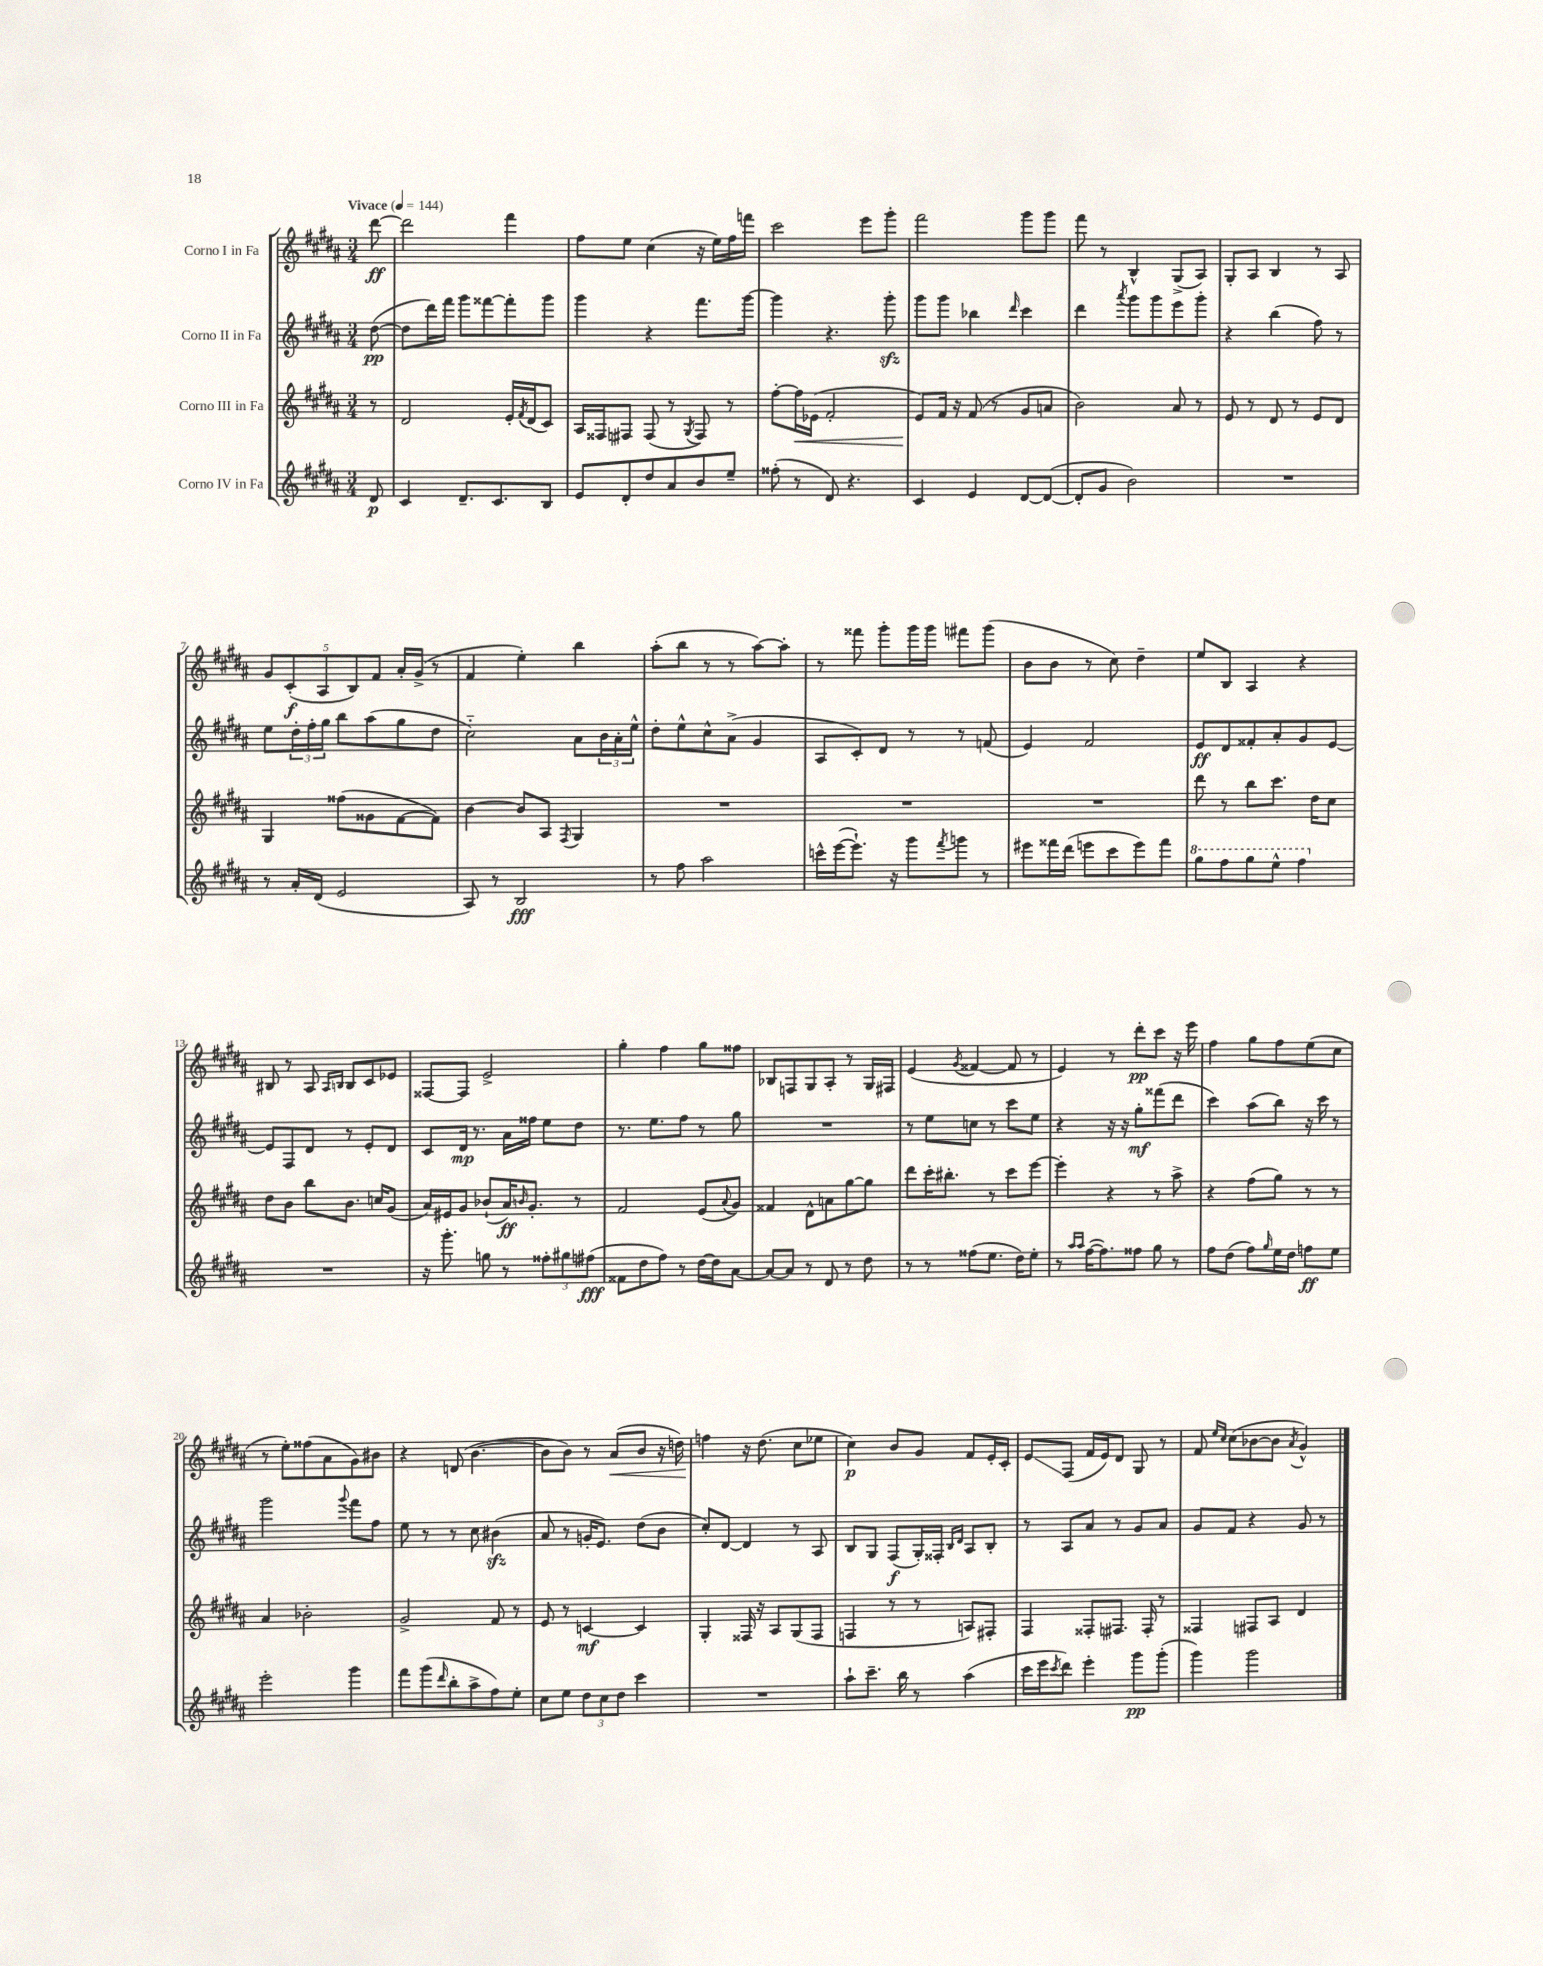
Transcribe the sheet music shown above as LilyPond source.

<<
\new StaffGroup <<
\new Staff = "s0" \with { instrumentName = "Corno I in Fa" } {
    \clef treble \key b \major \numericTimeSignature \time 3/4 \partial 8 \tempo "Vivace" 4 = 144
    dis'''8~\ff |
    dis'''2 fis'''4 |
    fis''8 e''8 cis''4( r16 e''16) fis''16 f'''16 |
    cis'''2 e'''8 gis'''8-. |
    fis'''2 gis'''8 gis'''8 |
    fis'''8 r8 b4-^ gis8->( ais8) |
    gis8-. ais8 b4 r8 ais8 |
    \tuplet 5/4 { gis'8 cis'8-.\f( ais8 b8) fis'8 } ais'16-. gis'16->( r8 |
    fis'4 e''4-.) b''4 |
    ais''8-.( b''8 r8 r8 ais''8~) ais''8-. |
    r8 fisis'''8 gis'''8-. gis'''16 gis'''16 fis'''8 gis'''8( |
    b'8 b'8 r8 cis''8) dis''4-- |
    e''8 b8 ais4 r4 |
    bis8 r8 ais8 \grace { ais16 b16 } b8 cis'8 ees'8 |
    fisis8~ fisis8 e'2-> |
    gis''4-. fis''4 gis''8 fisis''8 |
    bes8 f8 gis8 ais8-. r8 gis16 fis16 |
    e'4( \acciaccatura { gis'8 } fisis'4~ fisis'8 r8 |
    e'4) r8 dis'''8-.\pp cis'''8 r16 e'''16 |
    fis''4 gis''8 fis''8 e''8( cis''8 |
    r8 e''8-.) fisis''8( ais'8 gis'8) bis'8 |
    r4 d'8( b'4.~ |
    b'8 b'8) r8 ais'8\<( b'8 r16 d''16) |
    f''4\! r16 dis''8.( cis''8 ees''8 |
    cis''4\p) b'8 gis'8 fis'8 e'16-. cis'16-. |
    e'8\glissando fis8( fis'16 e'16) dis'8 gis8 r8 |
    fis'8 \grace { e''16 cis''16 } cis''8( bes'8~ bes'8 \acciaccatura { ais'8 } gis'4-^) \bar "|." |
}
\new Staff = "s1" \with { instrumentName = "Corno II in Fa" } {
    \clef treble \key b \major \numericTimeSignature \time 3/4 \partial 8
    dis''8~\pp( |
    dis''8 dis'''16) fis'''16 gis'''8 fisis'''8~ fisis'''8-. gis'''8 |
    gis'''4 r4 fis'''8. gis'''16~ |
    gis'''4 r4. gis'''8-.\sfz |
    gis'''8 gis'''8 bes''4 \grace { dis'''16 } cis'''4 |
    dis'''4 \acciaccatura { ais'''8 } gis'''8 gis'''8 e'''8 gis'''8-. |
    r4 b''4( fis''8) r8 |
    e''8 \tuplet 3/2 { dis''16-. fis''16-. gis''16 } b''8 ais''8( gis''8 dis''8 |
    cis''2-_) ais'8 \tuplet 3/2 { b'16 ais'16-. e''16-^ } |
    dis''8-. e''8-^ cis''8-^ ais'8->( gis'4 |
    ais8 cis'8-.) dis'8 r8 r8 f'8( |
    e'4) fis'2 |
    e'8\ff dis'8 fisis'8-. ais'8-. gis'8 e'8~ |
    e'8 fis8 dis'8 r8 e'8-. dis'8 |
    cis'8 dis'16\mp r8. ais'16 fisis''16 e''8 dis''8 |
    r8. e''8. fis''8 r8 gis''8 |
    R2. |
    r8 e''8 c''8 r8 cis'''8 e''8 |
    r4 r16 r16 gis''8-.\mf fisis'''8( dis'''8 |
    cis'''4) ais''8( b''8) r16 cis'''16 r8 |
    gis'''2 \appoggiatura { gis'''8 } fis'''8 fis''8 |
    e''8 r8 r8 cis''8 bis'4\sfz( |
    ais'8 r8 g'16-. e'8.) dis''8( b'8 |
    cis''8-.) dis'8~ dis'4 r8 ais8 |
    b8 gis8 fis8\f( gis16-.) fisis16-. \grace { b16 dis'16 } ais8 b8-. |
    r8 ais8 ais'8 r8 gis'8 ais'8 |
    gis'8 fis'8 r4 gis'8 r8 \bar "|." |
}
\new Staff = "s2" \with { instrumentName = "Corno III in Fa" } {
    \clef treble \key b \major \numericTimeSignature \time 3/4 \partial 8
    r8 |
    dis'2 e'16-. \acciaccatura { fis'8 } dis'16( cis'8) |
    ais16 fisis16 fis8 fis8( r8 \acciaccatura { gis8 } fis8) r8 |
    fis''8~-. fis''16\< ees'16( fis'2-. |
    e'8\!) fis'16 r16 fis'8( r8 gis'8 a'8 |
    b'2) ais'8 r8 |
    e'8 r8 dis'8 r8 e'8 dis'8 |
    gis4 fisis''8( gisis'8 fis'8~ fis'8) |
    b'4~ b'8 ais8 \acciaccatura { fis8 } gis4 |
    R2. |
    R2. |
    R2. |
    dis'''8 r8 b''8 cis'''8. dis''16 cis''8 |
    dis''8 b'8 b''8 b'8. c''16 gis'8( |
    ais'16) eis'16 gis'8 bes'8-!( ais'16\ff) \grace { b'16 } gis'8.-. r8 |
    fis'2 e'8( \appoggiatura { ais'8 } gis'8) |
    fisis'4 dis'8-^ a'8 gis''8~ gis''8 |
    dis'''8 cis'''16-. bis''8.-. r8 cis'''8 e'''8~ |
    e'''4-. r4 r8 ais''8-> |
    r4 fis''8( gis''8) r8 r8 |
    ais'4 bes'2-. |
    gis'2-> fis'8 r8 |
    e'8 r8 c'4~\mf c'4 |
    gis4-. fisis16 r16 ais8 gis8( fisis8 |
    f4 r8 r8 a8) fis8-. |
    fis4 fisis8-. fis8. fis16-. r8 |
    fisis4 fis8 ais8 dis'4 \bar "|." |
}
\new Staff = "s3" \with { instrumentName = "Corno IV in Fa" } {
    \clef treble \key b \major \numericTimeSignature \time 3/4 \partial 8
    dis'8\p |
    cis'4 dis'8.-- cis'8. b8 |
    e'8 dis'8-. dis''8 ais'8 b'8 e''8-- |
    fisis''8-.( r8 dis'8) r4. |
    cis'4 e'4 dis'8~ dis'8~( |
    dis'8-. gis'8 b'2) |
    R2. |
    r8 ais'16-. dis'16( e'2 |
    ais8) r8 b2\fff |
    r8 fis''8 ais''2 |
    c'''16-^ e'''16~( e'''8.-!) r16 gis'''8 \acciaccatura { fis'''8 } g'''8 r8 |
    eis'''8 fisis'''16 dis'''16( e'''8 cis'''8 e'''8) fisis'''8 |
    \ottava #1 gis'''8 fis'''8 gis'''8 e'''8-^ fis'''4 \ottava #0 |
    R2. |
    r16 gis'''8.-. g''8 r8 \tuplet 3/2 { fisis''8-. gis''8 fis''8\fff( } |
    fisis'8 dis''8 fis''8) r8 dis''16~ dis''16 ais'8~ |
    ais'8~ ais'8 r8 dis'8 r8 dis''8 |
    r8 r8 fisis''8( e''8. dis''16) e''8-. |
    r8 \grace { ais''16 ais''16 } fis''16~( fis''8.) fisis''8 gis''8 r8 |
    fis''8 dis''8( fis''8) \grace { gis''16 } e''16 dis''16 f''8\ff e''8 |
    e'''2-. gis'''4 |
    fis'''8 gis'''8( \grace { dis'''16 } b''8-. ais''8-> fis''8) e''8-. |
    cis''8 e''8 \tuplet 3/2 { dis''8 cis''8 dis''8 } cis'''4 |
    R2. |
    ais''8-! cis'''8.-- b''16 r8 ais''4( |
    cis'''16 e'''16 \acciaccatura { cis'''8 } dis'''8) e'''4-. gis'''8\pp gis'''8-.( |
    gis'''4) gis'''2 \bar "|." |
}
>>
>>
